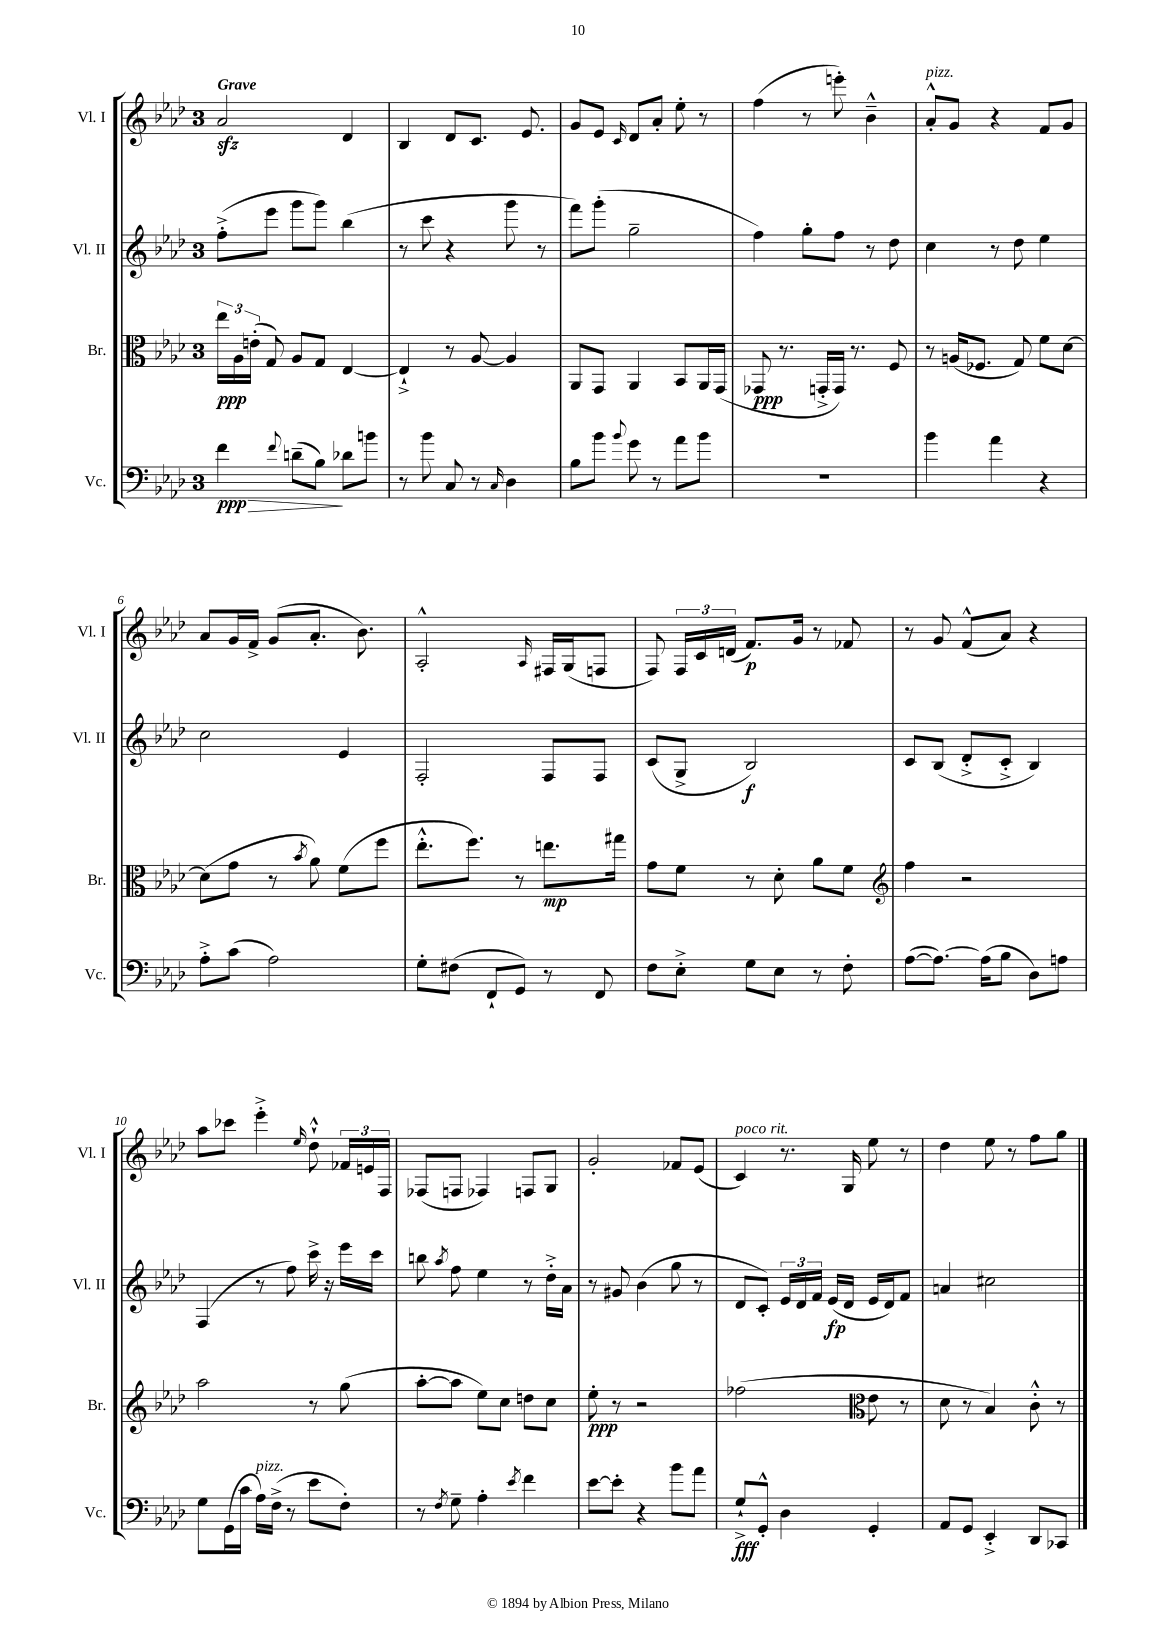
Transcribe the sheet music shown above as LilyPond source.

<<
\new StaffGroup <<
\new Staff = "s0" \with { instrumentName = "Vl. I" shortInstrumentName = "Vl. I" } {
    \clef treble \key aes \major \once \override Staff.TimeSignature.style = #'single-digit \time 3/4 \tempo "Grave"
    \autoBeamOff aes'2\sfz des'4 |
    bes4 des'8[ c'8.] ees'8. |
    g'8[ ees'8] \grace { c'16 } des'8[ aes'8]-. ees''8-. r8 |
    f''4( r8 e'''8-.) bes'4---^ |
    aes'8[-.-^^\markup { \italic "pizz." } g'8] r4 f'8[ g'8] |
    aes'8[ g'16 f'16]-> g'8[( aes'8.]-. bes'8.) |
    aes2-.-^ \grace { aes16 } fis16[ g16( f8] |
    f8) \tuplet 3/2 { f16[ c'16 d'16]( } f'8.[\p) g'16] r8 fes'8 |
    r8 g'8 f'8[-^( aes'8]) r4 |
    aes''8[ ces'''8] ees'''4-.-> \grace { ees''16 } des''8-!-^ \tuplet 3/2 { fes'16[ e'16 f16] } |
    fes8[( f8] fes4) f8[ g8] |
    g'2-. fes'8[ ees'8]( |
    c'4^\markup { \italic "poco rit." }) r8. g16 ees''8 r8 |
    des''4 ees''8 r8 f''8[ g''8] \bar "|." |
}
\new Staff = "s1" \with { instrumentName = "Vl. II" shortInstrumentName = "Vl. II" } {
    \clef treble \key aes \major \once \override Staff.TimeSignature.style = #'single-digit \time 3/4
    \autoBeamOff f''8[-.->( ees'''8] g'''8[ g'''8]) bes''4( |
    r8 c'''8 r4 g'''8 r8 |
    f'''8[) g'''8]-.( g''2-- |
    f''4) g''8[-. f''8] r8 des''8 |
    c''4 r8 des''8 ees''4 |
    c''2 ees'4 |
    f2-. f8[ f8] |
    c'8[( g8]-> bes2\f) |
    c'8[ bes8]( des'8[-.-> c'8]-.-> bes4) |
    f4( r8 f''8) c'''16-> r16 ees'''16[ c'''16] |
    b''8 \acciaccatura { aes''8 } f''8 ees''4 r8 des''16[-.-> aes'16] |
    r8 gis'8 bes'4( g''8 r8 |
    des'8[ c'8]-.) \tuplet 3/2 { ees'16[ des'16 f'16] } ees'16[\fp( des'16] ees'16[ des'16) f'8] |
    a'4 cis''2 \bar "|." |
}
\new Staff = "s2" \with { instrumentName = "Br." shortInstrumentName = "Br." } {
    \clef alto \key aes \major \once \override Staff.TimeSignature.style = #'single-digit \time 3/4
    \autoBeamOff \tuplet 3/2 { ees''16[\ppp aes16 e'16]-.( } g8) aes8[ g8] ees4~ |
    ees4-!-> r8 aes8~ aes4 |
    aes,8[ g,8] aes,4 bes,8[ aes,16 g,16]( |
    ges,8\ppp r8. g,16[-.-> g,16]) r8. f8 |
    r8 a16[( fes8.] g8) f'8[ des'8]~ |
    des'8[( g'8] r8 \acciaccatura { bes'8 } aes'8) f'8[( f''8] |
    ees''8.[-.-^ f''8.]) r8 e''8.[\mp gis''16] |
    g'8[ f'8] r8 des'8-. aes'8[ f'8] |
    \clef treble f''4 r2 |
    aes''2 r8 g''8( |
    aes''8[~-. aes''8] ees''8[) c''8] d''8[ c''8] |
    ees''8-.\ppp r8 r2 |
    fes''2( \clef alto ees'8 r8 |
    des'8 r8 bes4) c'8-.-^ r8 \bar "|." |
}
\new Staff = "s3" \with { instrumentName = "Vc." shortInstrumentName = "Vc." } {
    \clef bass \key aes \major \once \override Staff.TimeSignature.style = #'single-digit \time 3/4
    \autoBeamOff f'4\ppp\> \appoggiatura { f'8 } d'8[--( bes8]\!) des'8[ b'8] |
    r8 bes'8 c8 r8 \grace { c16 } des4 |
    bes8[ bes'8] \appoggiatura { bes'8 } g'8 r8 aes'8[ bes'8] |
    R2. |
    bes'4 aes'4 r4 |
    aes8[-.-> c'8]( aes2) |
    g8[-. fis8]( f,8[-! g,8]) r8 f,8 |
    f8[ ees8]-.-> g8[ ees8] r8 f8-. |
    aes8[~( aes8.]~) aes16[( bes8] des8[) a8] |
    g8[ g,16( c'16] aes16[^\markup { \italic "pizz." }) f16]->( r8 ees'8[ f8]-.) |
    r8 \acciaccatura { f8 } g8-- aes4-. \acciaccatura { ees'8 } f'4 |
    ees'8[~ ees'8]-. r4 bes'8[ aes'8] |
    g8[-!->\fff g,8]-.-^ des4 g,4-. |
    aes,8[ g,8] ees,4-.-> des,8[ ces,8] \bar "|." |
}
>>
>>
